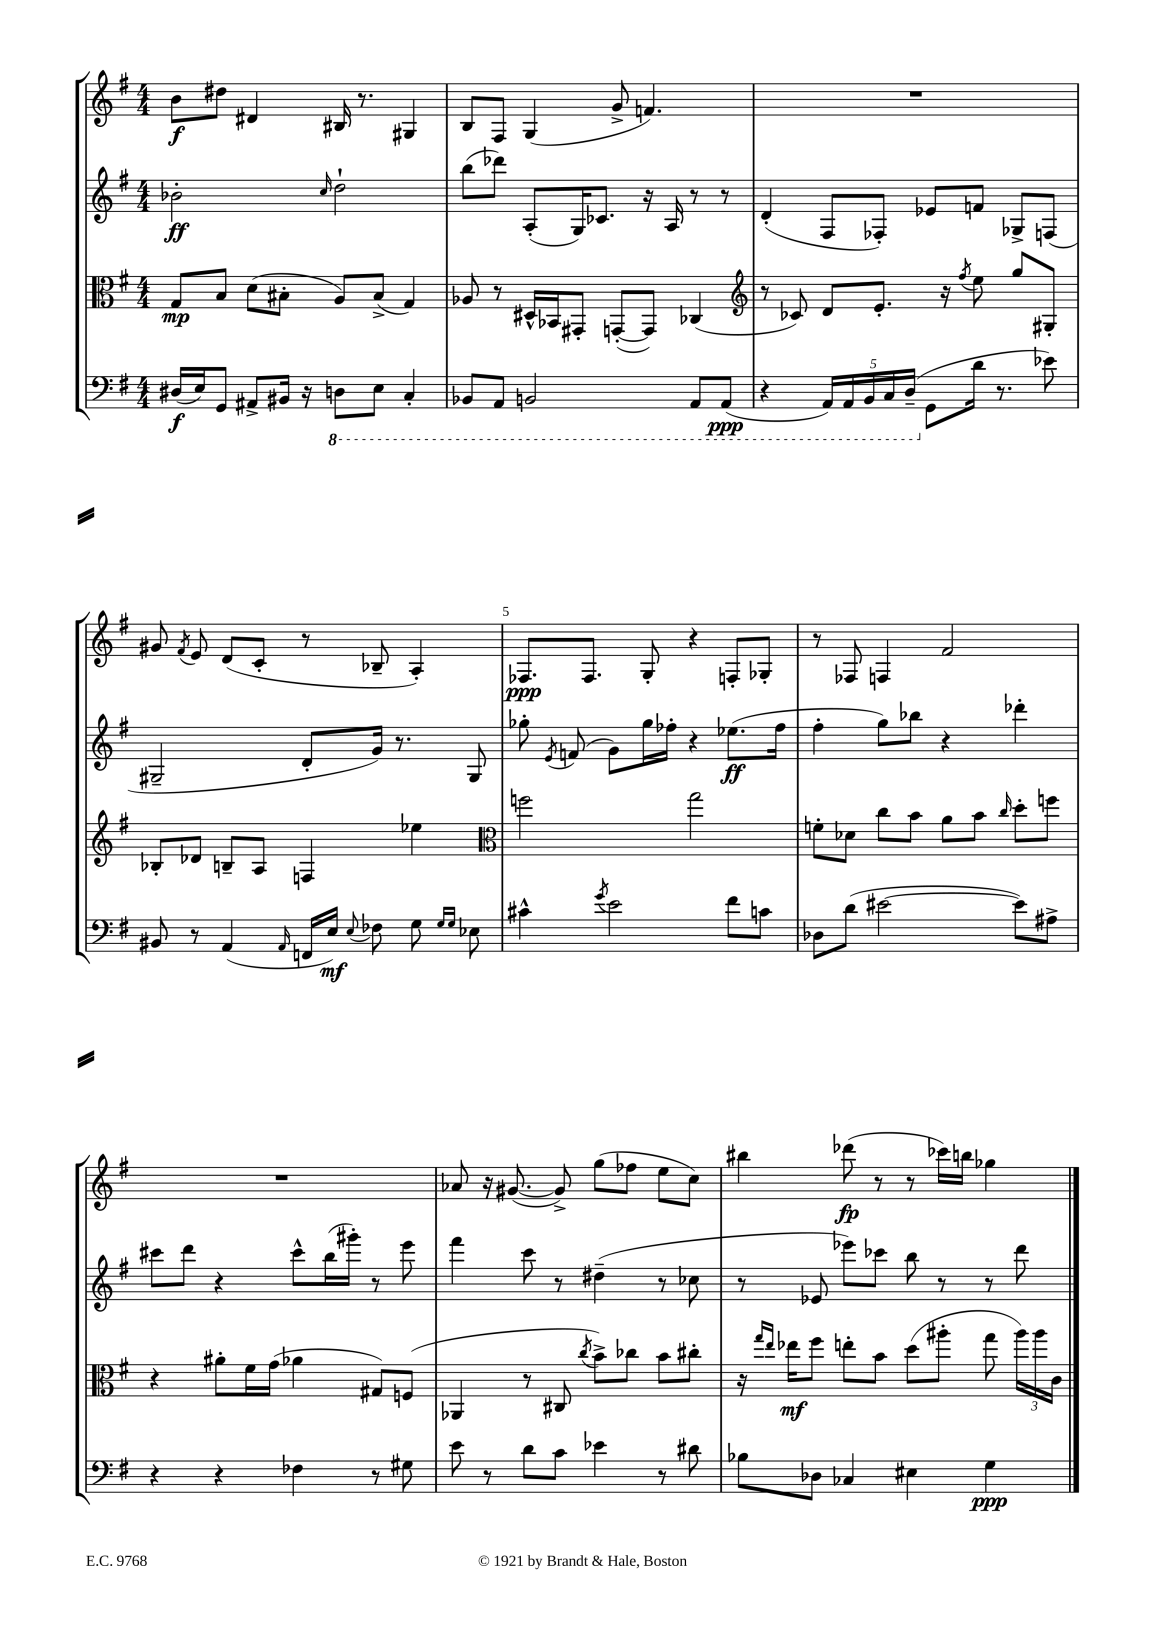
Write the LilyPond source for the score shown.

<<
\new StaffGroup <<
\new Staff = "s0" {
    \clef treble \key g \major \numericTimeSignature \time 4/4
    \autoBeamOff b'8[\f dis''8] dis'4 bis16 r8. gis4 |
    b8[ fis8] g4( g'8-> f'4.) |
    R1 |
    gis'8 \acciaccatura { fis'8 } e'8 d'8[( c'8]-. r8 bes8-- a4-.) |
    fes8.[\ppp fes8.] g8-. r4 f8[-. ges8]-. |
    r8 fes8 f4 fis'2 |
    R1 |
    aes'8 r16 gis'8.~( gis'8->) g''8[( fes''8] e''8[ c''8]) |
    bis''4 des'''8\fp( r8 r8 ces'''16[) b''16] ges''4 \bar "|." |
}
\new Staff = "s1" {
    \clef treble \key g \major \numericTimeSignature \time 4/4
    \autoBeamOff bes'2-.\ff \grace { c''16 } d''2-! |
    b''8[( des'''8]) a8[-.( g16) ces'8.] r16 a16 r8 r8 |
    d'4-.( fis8[ fes8]-.) ees'8[ f'8] ges8[-> f8]( |
    gis2-- d'8[-. g'16]) r8. gis8 |
    ges''8-. \acciaccatura { e'8 } f'8( g'8[) ges''16 fes''16]-. r4 ees''8.[\ff( fes''16] |
    fis''4-. g''8[) bes''8] r4 des'''4-. |
    cis'''8[ d'''8] r4 cis'''8[-^ b''16( gis'''16]-.) r8 e'''8 |
    fis'''4 c'''8 r8 dis''4--( r8 ces''8 |
    r8 ees'8 ees'''8[) ces'''8] b''8 r8 r8 d'''8 \bar "|." |
}
\new Staff = "s2" {
    \clef alto \key g \major \numericTimeSignature \time 4/4
    \autoBeamOff g8[\mp b8] d'8[( bis8]-. a8[) bis8]->( g4) |
    aes8 r8 dis16[-^ bes,16 gis,8]-. g,8[~-.( g,8]) ces4( |
    \clef treble r8 ces'8) d'8[ e'8.]-. r16 \acciaccatura { fis''8 } e''8 g''8[ gis8]-. |
    bes8[-. des'8] b8[-- a8] f4 ees''4 |
    \clef alto f''2 g''2 |
    f'8[-. des'8] c''8[ b'8] a'8[ b'8] \grace { c''16 } d''8[-. f''8] |
    r4 ais'8[-. fis'16 g'16]( aes'4 gis8[) f8]( |
    aes,4 r8 cis8 \acciaccatura { c''8 } b'8[->) ces''8] b'8[ cis''8]-. |
    r16 \grace { g''16[ e''16] } ees''16[\mf fis''8] e''8[-. b'8] d''8[( ais''8]-. g''8 \tuplet 3/2 { ais''16[) ais''16 c'16] } \bar "|." |
}
\new Staff = "s3" {
    \clef bass \key g \major \numericTimeSignature \time 4/4
    \autoBeamOff dis16[\f( e16) g,8] ais,8[-> bis,16] r16 \ottava #-1 d,!8[ e,8] c,4-. |
    bes,,8[ a,,8] b,,2 a,,8[ a,,8]\ppp( |
    r4 \tuplet 5/4 { a,,16[) a,,16 b,,16 c,16 d,16]--( \ottava #0 } g,8[ d'16] r8. ees'8) |
    bis,8 r8 a,4( \grace { a,16 } f,16[ e16]\mf) \appoggiatura { e8 } fes8 g8 \grace { g16[ g16] } ees8 |
    cis'4-^ \acciaccatura { g'8 } e'2 fis'8[ c'8] |
    des8[ d'8]( eis'2~ eis'8[) ais8]-> |
    r4 r4 fes4 r8 gis8 |
    e'8 r8 d'8[ c'8] ees'4 r8 dis'8 |
    bes8[ des8] ces4 eis4 g4\ppp \bar "|." |
}
>>
>>
\layout { \context { \Score \override BarNumber.break-visibility = ##(#f #t #t) barNumberVisibility = #(every-nth-bar-number-visible 5) } }
